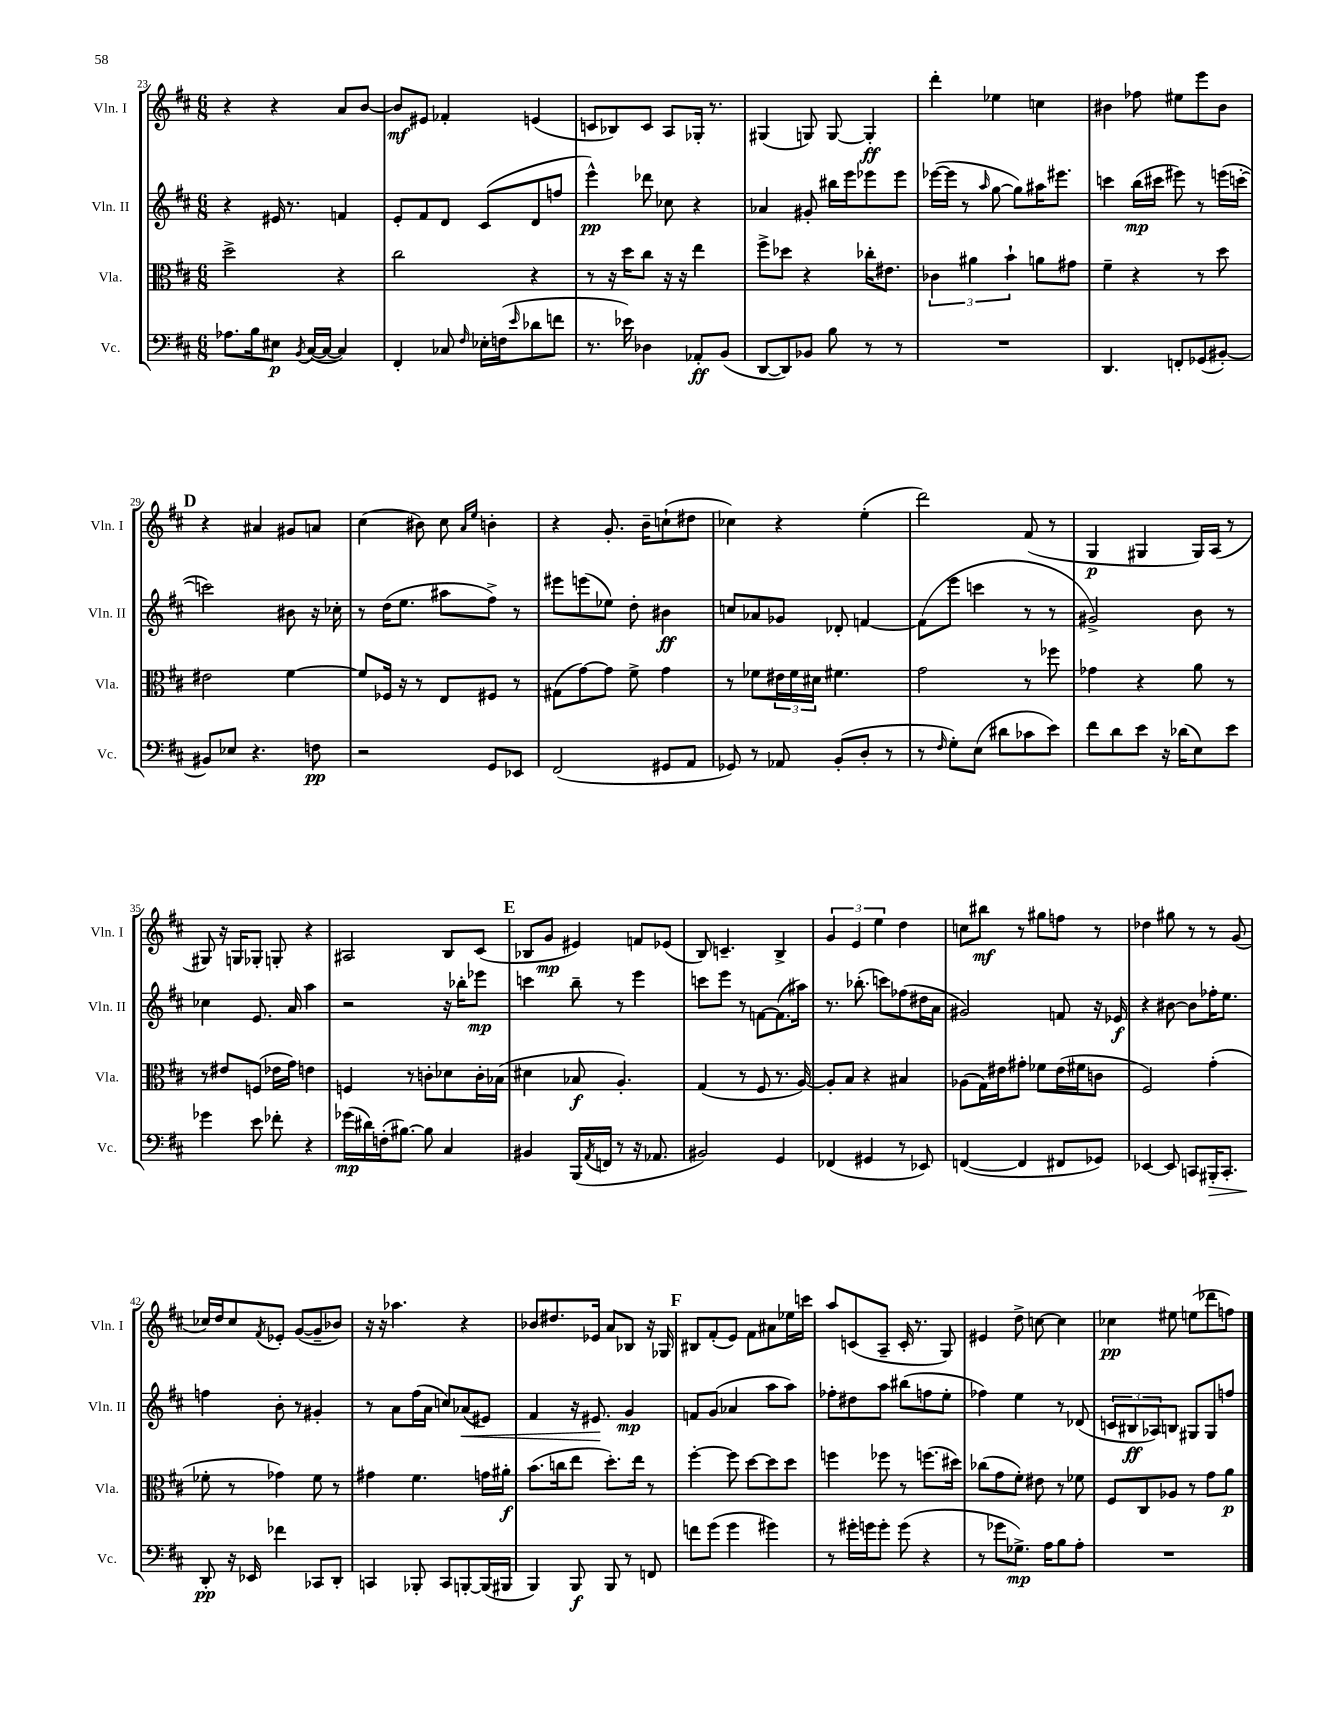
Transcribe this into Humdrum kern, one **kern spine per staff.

**kern	**dynam	**kern	**dynam	**kern	**dynam	**kern	**dynam
*part4	*part4	*part3	*part3	*part2	*part2	*part1	*part1
*staff4	*staff4	*staff3	*staff3	*staff2	*staff2	*staff1	*staff1
*I"Vc.	*	*I"Vla.	*	*I"Vln. II	*	*I"Vln. I	*
*I'Vc.	*	*I'Vla.	*	*I'Vln. II	*	*I'Vln. I	*
*clefF4	*	*clefC3	*	*clefG2	*	*clefG2	*
*k[f#c#]	*	*k[f#c#]	*	*k[f#c#]	*	*k[f#c#]	*
*M6/8	*	*M6/8	*	*M6/8	*	*M6/8	*
=23	=23	=23	=23	=23	=23	=23	=23
8.A-X\L	.	2dd^\	.	4r	.	4r	.
16B\k	.	.	.	.	.	.	.
8E#X\J	p	.	.	16e#X/	.	4r	.
.	.	.	.	8.r	.	.	.
8qBB/	.	.	.	.	.	.	.
([16C#/LL	.	.	.	.	.	.	.
16C#/JJ_	.	.	.	.	.	.	.
4C#/])	.	4r	.	4fn/	.	8a/L	.
.	.	.	.	.	.	[8b/J	.
=24	=24	=24	=24	=24	=24	=24	=24
4FF#'/	.	2cc#\	.	8e'/L	.	8b/L]	mf
.	.	.	.	8f#/	.	8e#X/J	.
8C-X/	.	.	.	8d/J	.	4f-X'/	.
16qqF#/	.	.	.	.	.	.	.
16E-X'\LL	.	.	.	(8c#/L	.	.	.
(16Fn\J	.	.	.	.	.	.	.
16qqe/	.	.	.	.	.	.	.
8d-X\	.	4r	.	8d/	.	(4en/	.
8fn\J	.	.	.	8ffn/J	.	.	.
=25	=25	=25	=25	=25	=25	=25	=25
8.r	.	8r	.	4eee^^\)	pp	8cn/L	.
.	.	16r	.	.	.	8B-X/)	.
16e-X\)	.	16dd\KL	.	.	.	.	.
4D-X\	.	8cc#\J	.	8ddd-X\	.	8c/J	.
.	.	16r	.	8cc-X\	.	8A/L	.
.	.	16r	.	.	.	.	.
8AA-X'/L	ff	4ee\	.	4r	.	16G-X'/Jk	.
.	.	.	.	.	.	8.r	.
(8BB/J	.	.	.	.	.	.	.
=26	=26	=26	=26	=26	=26	=26	=26
[8DD/L	.	8ff#^\L	.	4a-X/	.	(4G#X/	.
8DD/])	.	8dd-X\J	.	.	.	.	.
8BB-X/J	.	4r	.	8g#X'/	.	8Gn/)	.
8B\	.	.	.	16bb#X\LL	.	[8G/	.
.	.	.	.	16eee\J	.	.	.
8r	.	16cc-X'\KL	.	8eee-X\	.	4G'/]	ff
.	.	8.e#X\J	.	.	.	.	.
8r	.	.	.	8eee-\J	.	.	.
=27	=27	=27	=27	=27	=27	=27	=27
2.r	.	6c-X\	.	([16eee-X\LL	.	4ddd'\	.
.	.	.	.	16eee-\JJ]	.	.	.
.	.	.	.	8r	.	.	.
.	.	6a#X\	.	.	.	.	.
.	.	.	.	16qqaa/	.	.	.
.	.	.	.	[8gg\	.	4ee-X\	.
.	.	6b`\	.	.	.	.	.
.	.	.	.	8gg\L])	.	.	.
.	.	8an\L	.	16aa#X\K	.	4ccn\	.
.	.	.	.	8.eee#X\J	.	.	.
.	.	8g#X\J	.	.	.	.	.
=28	=28	=28	=28	=28	=28	=28	=28
4.DD/	.	4f#~\	.	4cccn\	.	4b#X\	.
.	.	4r	.	(16bb\LL	mp	8ff-X\	.
.	.	.	.	16ccc#X\JJ	.	.	.
8FFn'/L	.	.	.	8eee#X\)	.	8ee#X\L	.
(8GG-X/	.	8r	.	8r	.	8eee\	.
[8BB#X'/J)	.	8dd\	.	(16eeen\LL	.	8b#\J	.
.	.	.	.	[16cccn'\JJ	.	.	.
!!LO:LB:g=z
!!LO:REH:place=s1:t=D
=29	=29	=29	=29	=29	=29	=29	=29
8BB#X/L]	.	2e#X\	.	2cccn\])	.	4r	.
8E-X/J	.	.	.	.	.	.	.
4.r	.	.	.	.	.	4a#X/	.
.	.	[4f#\	.	8b#X\	.	8g#X/L	.
8Fn\	pp	.	.	16r	.	8an/J	.
.	.	.	.	16cc-X'\	.	.	.
=30	=30	=30	=30	=30	=30	=30	=30
2r	.	8f#/L]	.	8r	.	(4cc#\	.
.	.	16F-X/Jk	.	(16dd\KL	.	.	.
.	.	16r	.	8.ee\J	.	.	.
.	.	8r	.	.	.	8b#X\)	.
.	.	8E/L	.	8aa#X\L	.	8cc#\	.
.	.	.	.	.	.	16qqa/LL	.
.	.	.	.	.	.	16qqee/JJ	.
8GG/L	.	8F#X/J	.	8ff#^\J)	.	4bn'\	.
8EE-X/J	.	8r	.	8r	.	.	.
=31	=31	=31	=31	=31	=31	=31	=31
(2FF#/	.	(8G#X\L	.	8eee#X\L	.	4r	.
.	.	[8g\)	.	(8eeen\	.	.	.
.	.	8g\J]	.	8ee-X\J)	.	8.g'/	.
.	.	8f#^\	.	8dd'\	.	.	.
.	.	.	.	.	.	16b~\KL	.
8GG#X/L	.	4g\	.	4b#X\	ff	(8ccn`\	.
8AA/J	.	.	.	.	.	8dd#X\J	.
=32	=32	=32	=32	=32	=32	=32	=32
8GG-X/)	.	8r	.	8ccn/L	.	4cc-X\)	.
8r	.	8f-X\L	.	8a-X/	.	.	.
8AA-X/	.	24e#X\L	.	8g-X/J	.	4r	.
.	.	24f-\	.	.	.	.	.
.	.	24d#X\JJ	.	.	.	.	.
(8BB'/L	.	4.f#X\	.	8d-X'/	.	.	.
8D'/J	.	.	.	[4fn/	.	(4ee'\	.
8r	.	.	.	.	.	.	.
=33	=33	=33	=33	=33	=33	=33	=33
8r	.	2g\	.	(8f\L]	.	2ddd\)	.
16qqF#/	.	.	.	.	.	.	.
8G'\L)	.	.	.	8eee\J	.	.	.
(8E\J	.	.	.	4cccn\	.	.	.
8d#X\L	.	.	.	.	.	.	.
8c-X\	.	8r	.	8r	.	(8f#/	.
8e\J)	.	8ff-X\	.	8r	.	8r	.
=34	=34	=34	=34	=34	=34	=34	=34
8f#\L	.	4g-X\	.	2g#X^/)	.	4G/	p
8d\	.	.	.	.	.	.	.
8e\J	.	4r	.	.	.	4G#X/	.
16r	.	.	.	.	.	.	.
(16d-X\KL	.	.	.	.	.	.	.
8E\)	.	8a\	.	8b\	.	16G#/LL)	.
.	.	.	.	.	.	(16A/JJ	.
8e\J	.	8r	.	8r	.	8r	.
!!LO:LB:g=z
=35	=35	=35	=35	=35	=35	=35	=35
4g-X\	.	8r	.	4cc-X\	.	8G#X/)	.
.	.	8e#X/L	.	.	.	16r	.
.	.	.	.	.	.	16Gn/KL	.
8e\	.	(8Fn/J	.	8.e/	.	8G-X'/J	.
8f-X'\	.	16e-X\LL	.	.	.	8Gn'/	.
.	.	16g\JJ)	.	16a/	.	.	.
4r	.	4en\	.	4aa\	.	4r	.
=36	=36	=36	=36	=36	=36	=36	=36
(16g-X\LL	mp	4Fn/	.	2r	.	2A#X/	.
16d#X\)	.	.	.	.	.	.	.
(16Fn'\J	.	.	.	.	.	.	.
[8.B#X\J)	.	.	.	.	.	.	.
.	.	8r	.	.	.	.	.
8B#\]	.	8cn'\L	.	.	.	.	.
4C#/	.	8d-X\	.	16r	.	8B/L	.
.	.	.	.	16bb-X'\KL	.	.	.
.	.	16c'\L	.	8eee-X\J	mp	(8c#/J	.
.	.	(16B-X\JJ	.	.	.	.	.
!!LO:REH:place=s1:t=E
=37	=37	=37	=37	=37	=37	=37	=37
4BB#X/	.	4d#X\	.	4cccn\	.	8B-X/L	.
.	.	.	.	.	.	8g/J	mp
(16BBB/LL	.	8B-X/	f	8bb~\	.	4e#X/)	.
8qAA/	.	.	.	.	.	.	.
16FFn/JJ	.	.	.	.	.	.	.
8r	.	4.A'/)	.	8r	.	.	.
16r	.	.	.	4eee\	.	8fn/L	.
8.AA-X/	.	.	.	.	.	.	.
.	.	.	.	.	.	(8e-X/J	.
=38	=38	=38	=38	=38	=38	=38	=38
2BB#X/)	.	(4G/	.	8cccn\L	.	8B/)	.
.	.	.	.	8eee\J	.	4.cn~/	.
.	.	8r	.	8r	.	.	.
.	.	8F#/	.	[8fn\L	.	.	.
4GG/	.	8.r	.	(8.f\]	.	4B^/	.
.	.	[16A/)	.	16aa#X\Jk)	.	.	.
=39	=39	=39	=39	=39	=39	=39	=39
(4FF-X/	.	8A'/L]	.	8.r	.	6g/	.
.	.	8B/J	.	.	.	.	.
.	.	.	.	.	.	6e/	.
.	.	.	.	(8.bb-X'\	.	.	.
4GG#X/	.	4r	.	.	.	.	.
.	.	.	.	.	.	6ee\	.
.	.	.	.	8cccn\L)	.	.	.
8r	.	4B#X/	.	(8ff-X\	.	4dd\	.
8EE-X/)	.	.	.	16dd#X\L	.	.	.
.	.	.	.	16a\JJ	.	.	.
=40	=40	=40	=40	=40	=40	=40	=40
([4FFn/	.	(8A-X\L	.	2g#X/)	.	8ccn\L	.
.	.	16G\L)	.	.	.	8bb#X\J	mf
.	.	16e#X\J	.	.	.	.	.
4FF/]	.	8g#X'\J	.	.	.	8r	.
.	.	8f-X\L	.	.	.	8gg#X\L	.
8FF#X/L	.	(16e#\L	.	8fn/	.	8ffn\J	.
.	.	16f#X\J	.	.	.	.	.
8GG-X/J)	.	8cn\J	.	16r	.	8r	.
.	.	.	.	16e-X/	f	.	.
=41	=41	=41	=41	=41	=41	=41	=41
[4EE-X/	.	2F#/)	.	4r	.	4dd-X\	.
8EE-/]	.	.	.	[8b#X\	.	8gg#X\	.
8CCn/L	.	.	.	8b#\L]	.	8r	.
!	!LO:HP:b	!	!	!	!	!	!
16BBB#X'/K	>	(4g'\	.	16ff-X'\K	.	8r	.
8.CC'/J	.	.	.	8.ee\J	.	.	.
.	.	.	.	.	.	(8g/	.
!!LO:LB:g=z
=42	=42	=42	=42	=42	=42	=42	=42
8DD'/	pp	8f-X'\	.	4ffn\	.	16cc-X/LL)	.
.	.	.	.	.	.	16dd/J	.
16r	]	8r	.	.	.	8cc-/	.
16EE-X/	.	.	.	.	.	.	.
.	.	.	.	.	.	8qf#/	.
4f-X\	.	4g-X\)	.	8b'\	.	8e-X'/J	.
.	.	.	.	8r	.	([8g/L	.
8CC-X/L	.	8f-\	.	4g#X'/	.	8g~/]	.
8DD'/J	.	8r	.	.	.	8b-X/J)	.
=43	=43	=43	=43	=43	=43	=43	=43
4CCn/	.	4g#X\	.	8r	.	16r	.
.	.	.	.	.	.	16r	.
.	.	.	.	8a\L	.	4.aa-X\	.
8BBB-X'/	.	4.f#\	.	(16ff#\L	.	.	.
.	.	.	.	16a\JJ	.	.	.
8CC/L	.	.	.	8ccn/L)	.	.	.
!	!	!	!	!	!LO:HP:b	!	!
[8BBBn'/	.	.	.	(8a-X/	<	4r	.
(16BBB/L]	.	16gn\LL	.	8e#X/J)	.	.	.
16BBB#X/JJ	.	16a#X'\JJ	f	.	.	.	.
=44	=44	=44	=44	=44	=44	=44	=44
4BBB/)	.	(8.b\L	.	4f#/	.	8b-X/L	.
.	.	.	.	.	.	8.dd#X/	.
.	.	16ccn\k	.	.	.	.	.
8BBB/	f	8ee\J	.	16r	.	.	.
.	.	.	.	8.e#X/	.	16e-X/Jk	.
8BBB/	.	8.dd'\L)	.	.	.	8a/L	.
8r	.	.	.	4g/	[ mp	8B-X/J	.
.	.	16ee\Jk	.	.	.	.	.
8FFn/	.	8r	.	.	.	16r	.
.	.	.	.	.	.	16G-X/	.
!!LO:REH:place=s1:t=F
=45	=45	=45	=45	=45	=45	=45	=45
8fn\L	.	[4ff#'\	.	8fn/L	.	8B#X/L	.
(8g\J	.	.	.	(8g/J	.	(8f#'/	.
4g\	.	8ff#\]	.	4a-X/	.	8e/J)	.
.	.	[8dd\L	.	.	.	8f#\L	.
4g#X\)	.	8dd\]	.	8aa\L	.	8a#X\	.
.	.	8dd\J	.	8aa\J)	.	16ee-X\L	.
.	.	.	.	.	.	16cccn\JJ	.
=46	=46	=46	=46	=46	=46	=46	=46
8r	.	4ffn\	.	8ff-X'\L	.	8aa/L	.
16g#X'\LL	.	.	.	8dd#X\	.	(8cn/	.
16gn\J	.	.	.	.	.	.	.
8g'\J	.	8ff-X\	.	8aa\J	.	8A~/J	.
(8g\	.	8r	.	(8bb#X\L	.	16c'/	.
.	.	.	.	.	.	8.r	.
4r	.	(8.ffn\L	.	8ffn\	.	.	.
.	.	.	.	8ee'\J	.	8G/)	.
.	.	16dd#X\Jk)	.	.	.	.	.
=47	=47	=47	=47	=47	=47	=47	=47
8r	.	(8cc-X\L	.	4ff-X\)	.	4e#X/	.
8g-X\L	.	8g\	.	.	.	.	.
8.G-X^\J)	mp	8f#'\J)	.	4ee\	.	8dd^\	.
.	.	8e#X\	.	.	.	[8ccn\	.
16A\KL	.	.	.	.	.	.	.
8B\	.	8r	.	8r	.	4cc\]	.
8A'\J	.	8f-X\	.	(8d-X/	.	.	.
=48	=48	=48	=48	=48	=48	=48	=48
2.r	.	8F#/L	.	12cn/L	.	4cc-X\	pp
.	.	.	.	12B#X/	ff	.	.
.	.	8C#/	.	.	.	.	.
.	.	.	.	12A-X/)	.	.	.
.	.	8A-X/J	.	8Bn/J	.	8ee#X\	.
.	.	8r	.	8G#X/L	.	(8een\L	.
.	.	8g\L	.	8G#/	.	8ddd-X\	.
.	.	8a\J	p	8ffn/J	.	8ffn\J)	.
==	==	==	==	==	==	==	==
*-	*-	*-	*-	*-	*-	*-	*-
